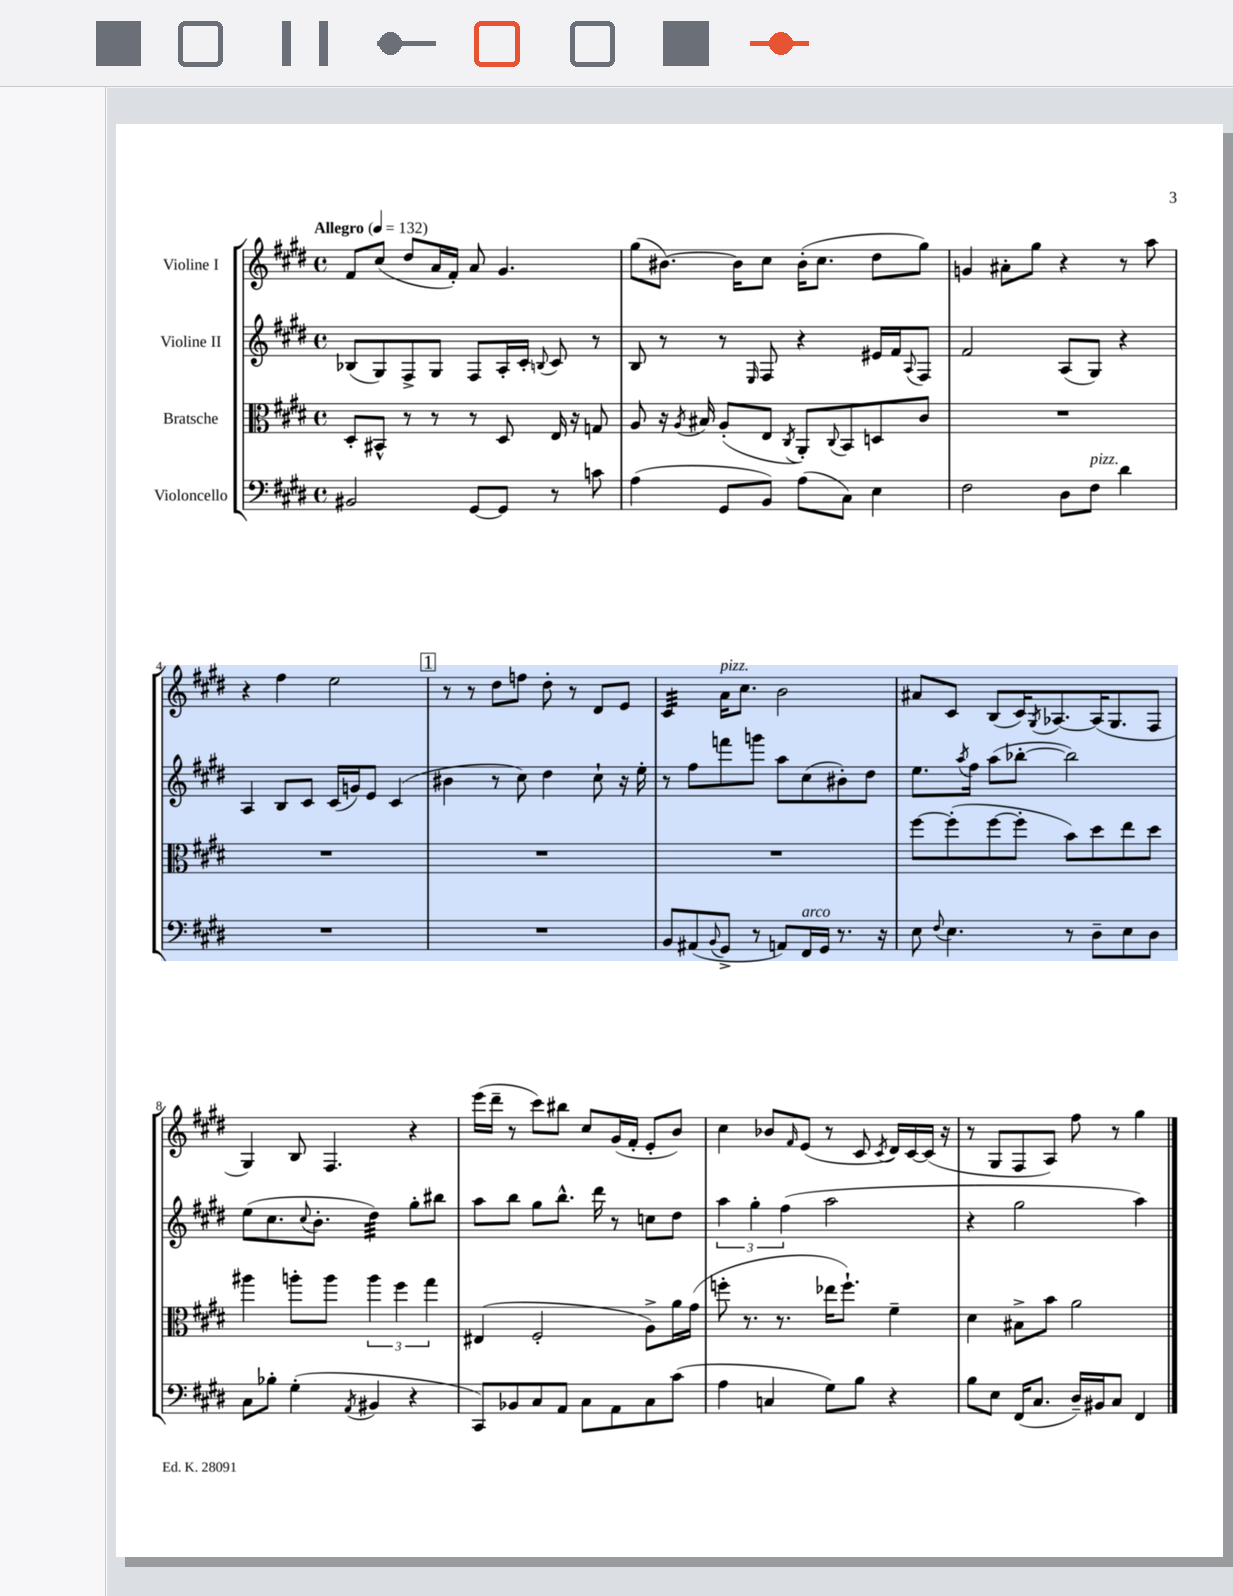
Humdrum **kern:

**kern	**kern	**kern	**kern
*staff4	*staff3	*staff2	*staff1
*clefF4	*clefC3	*clefG2	*clefG2
*k[f#c#g#d#]	*k[f#c#g#d#]	*k[f#c#g#d#]	*k[f#c#g#d#]
*M4/4	*M4/4	*M4/4	*M4/4
*met(c)	*met(c)	*met(c)	*met(c)
*MM132	*MM132	*MM132	*MM132
2BB#	8D#'	(8B-	8f#
.	8BB#^^	8G#)	(8cc#
.	8r	8F#^	8dd#
.	8r	8G#	16a
.	.	.	16f#')
[8GG#	8r	8F#	8a
8GG#]	8D#	16A'	4.g#
.	.	16c#'	.
.	.	8qqB	.
8r	16E	8c#	.
.	16r	.	.
8c	8G	8r	.
=	=	=	=
(4A	8A	8B	(8gg#
.	16r	8r	[8.b#)
.	8qA	.	.
.	16B#	.	.
8GG#	(8A'	8r	.
.	.	.	16b#]
.	.	16qqE	.
8BB)	8E	8F#	8cc#
.	8qC#	.	.
(8A	8AA')	4r	(16b#'
.	.	.	8.cc#
.	8qqC#	.	.
8C#)	8BB	.	.
4E	8D	16e#	8dd#
.	.	16f#	.
.	.	8qqA	.
.	8c#	8F#	8gg#)
=	=	=	=
2F#	1r	2f#	4g
.	.	.	8a#'
.	.	.	8gg#
8D#	.	(8A	4r
8F#	.	8G#)	.
4d#	.	4r	8r
.	.	.	8aa
=	=	=	=
1r	1r	4A	4r
.	.	8B	4ff#
.	.	8c#	.
.	.	(16c#	2ee
.	.	16g)	.
.	.	8e	.
.	.	(4c#	.
=	=	=	=
1r	1r	4b#	8r
.	.	.	8r
.	.	8r	8dd#
.	.	8cc#)	8ff
.	.	4dd#	8dd#'
.	.	.	8r
.	.	8cc#`	8d#
.	.	16r	8e
.	.	16ee'	.
=	=	=	=
8BB	1r	8r	4c#
(8AA#	.	8ff#	.
8qqBB	.	.	.
8GG#^	.	8fff	16a
.	.	.	8.cc#
8r	.	8ggg	.
8AA)	.	8aa	2b
16FF#	.	(8cc#	.
16GG#	.	.	.
8.r	.	8b#')	.
.	.	8dd#	.
16r	.	.	.
=	=	=	=
8E	[8ff#	8.ee	8a#
8qqF#	.	.	.
4.E	(8ff#']	.	8c#
.	.	8qaa	.
.	.	16ff#	.
.	[8ff#	(8aa	(8B
.	8ff#']	[8bb-'	16c#)
.	.	.	8qG#
.	.	.	[8.A-
8r	8b)	2bb-])	.
8D#~	8dd#	.	(16A-]
.	.	.	8.G#
8E	8ee	.	.
8D#	8dd#	.	8F#
=	=	=	=
8C#	4aa#	(8ee	4G#)
8B-'	.	8.cc#	.
(4G#'	8aa'	.	8B
.	.	8qqcc#	.
.	.	8.b'	.
.	8aa	.	4.F#
8qAA	.	.	.
4BB#	6aa	4dd#)	.
.	6ff#	.	.
4r	.	8gg#'	4r
.	6gg#	.	.
.	.	8bb#	.
=	=	=	=
8CC#)	(4E#	8aa	(16eee
.	.	.	16ddd#~
8BB-	.	8bb	8r
8C#	2F#'	8gg#	8ccc#)
8AA	.	8.bb^^	8bb#
8C#	.	.	8cc#
.	.	16ddd#	.
8AA	.	8r	(16g#
.	.	.	16f#'
8C#	8A^)	8cc	8e'
(8c#	16a	8dd#	8b)
.	(16g#	.	.
=	=	=	=
4A	8ff'	6aa	4cc#
.	8.r	.	.
.	.	6gg#'	.
4C	.	.	8b-
.	8.r	.	.
.	.	(6ff#	.
.	.	.	16qqf#
.	.	.	(8e
8G#)	16ee-	2aa	8r
.	8.ff`)	.	.
8B	.	.	8c#
.	.	.	8qc#
4r	4f#~	.	16d#)
.	.	.	[16c#
.	.	.	(16c#]
.	.	.	16r
=	=	=	=
8B	4d#	4r	8r
8E	.	.	8G#
(16FF#	8B#^	2gg#	8F#
8.C#	.	.	.
.	8b	.	8A)
16D#~)	2a	.	8ff#
16BB#	.	.	.
8C#	.	.	8r
4FF#	.	4aa)	4gg#
==	==	==	==
*-	*-	*-	*-
